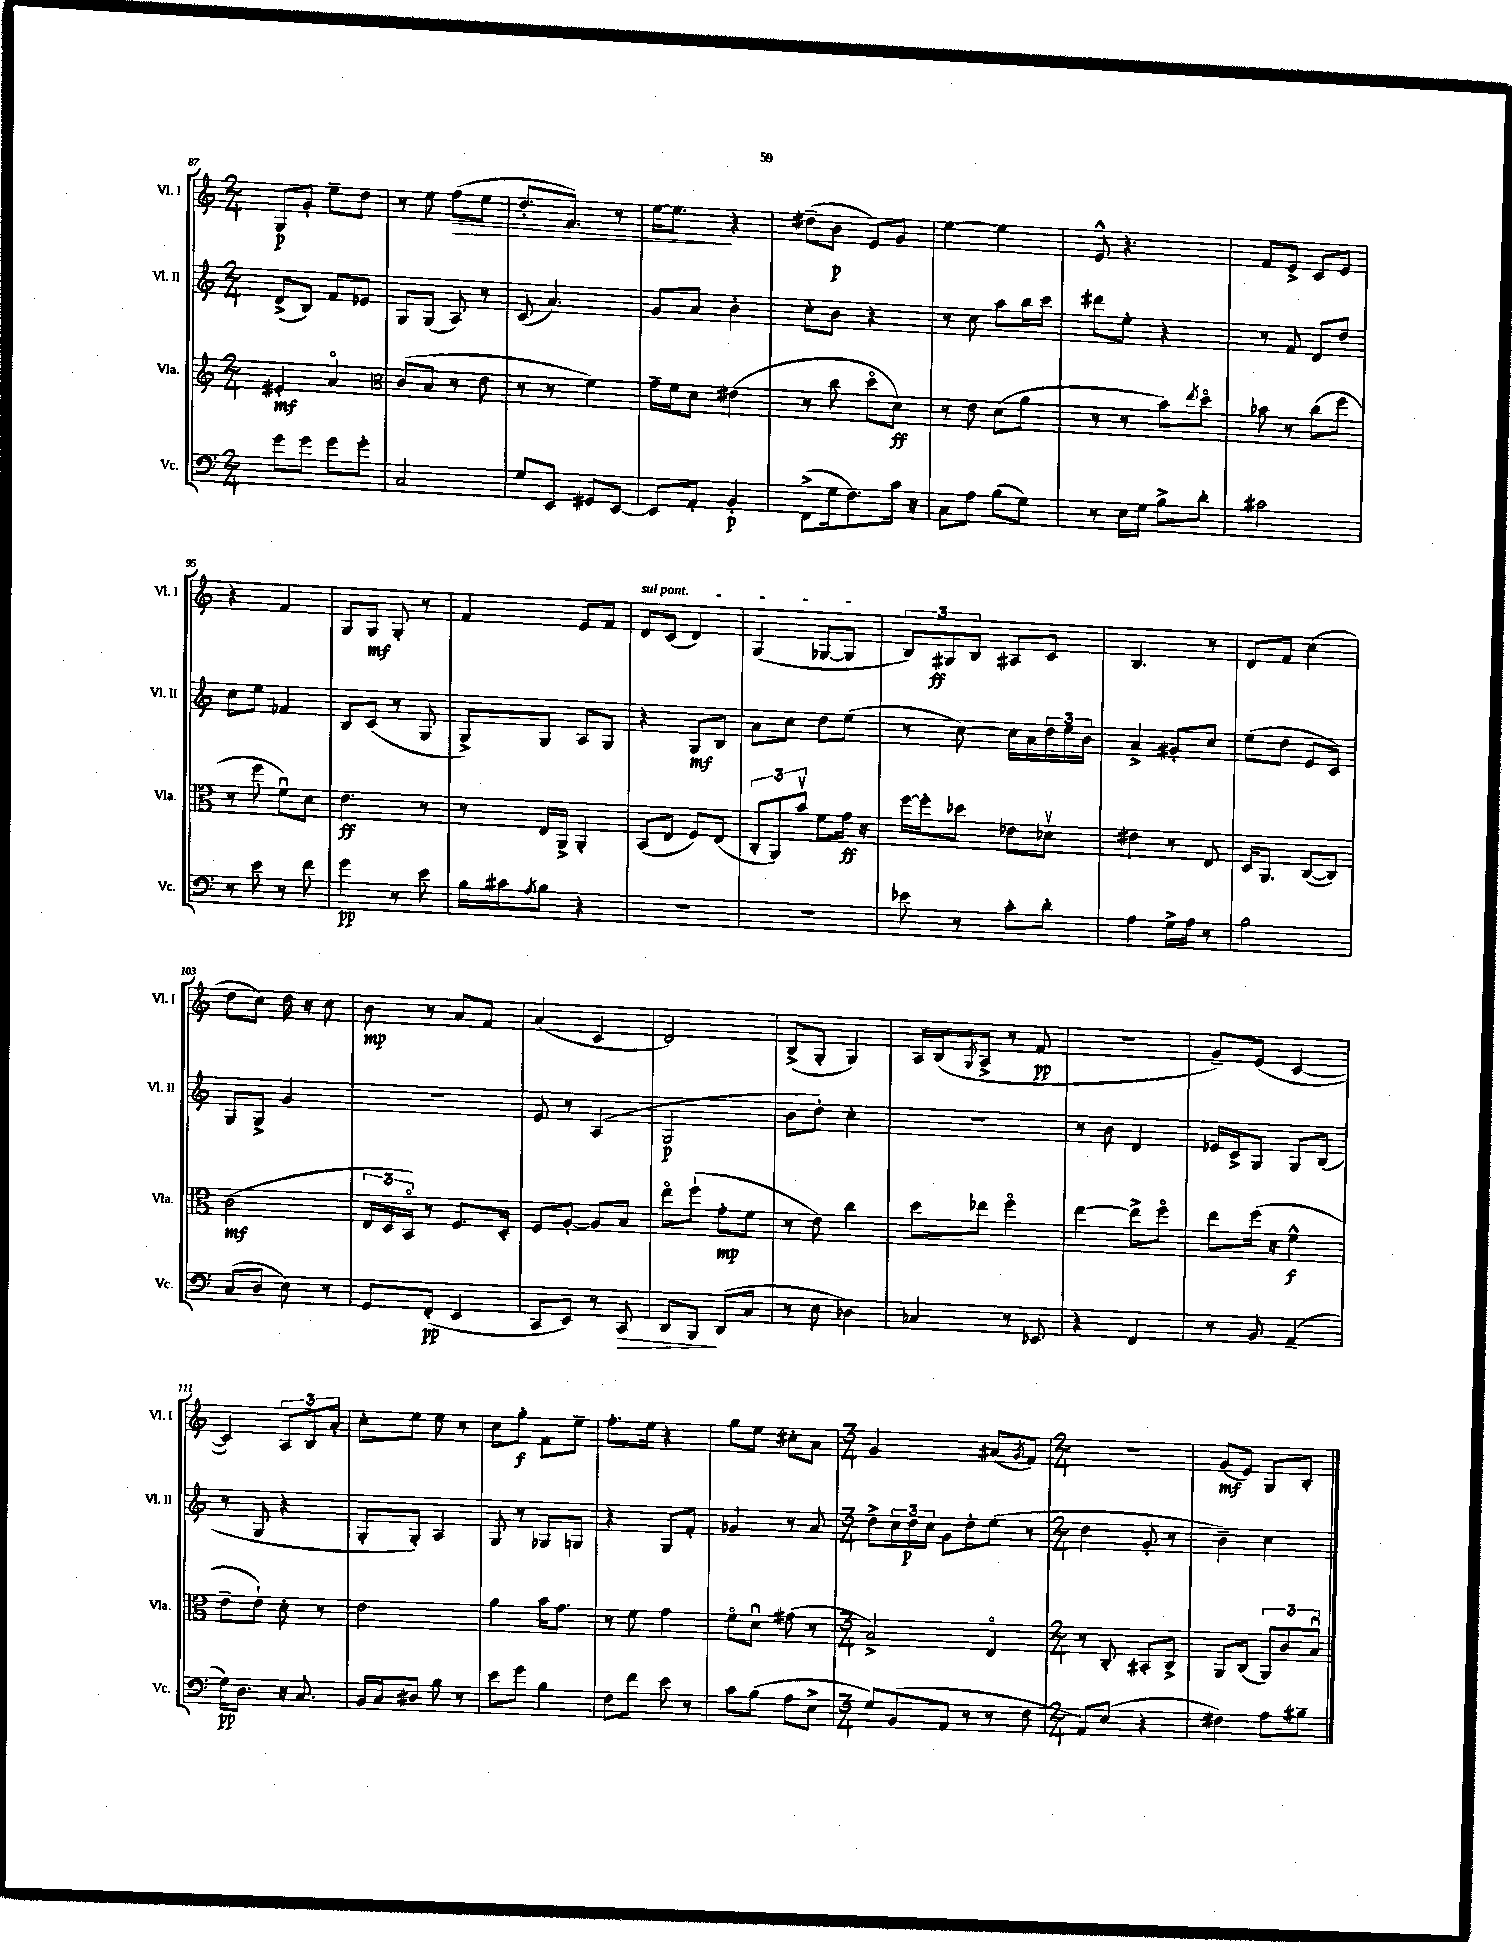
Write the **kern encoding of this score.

**kern	**kern	**kern	**kern
*staff4	*staff3	*staff2	*staff1
*clefF4	*clefG2	*clefG2	*clefG2
*k[]	*k[]	*k[]	*k[]
*M2/4	*M2/4	*M2/4	*M2/4
8g\L	4e#'/	(8d^/L	8G/L
8g\J	.	8B/J)	8g'/J
8g\L	4ao/	8f/L	8ee~\L
8g'\J	.	8e-/J	8dd\J
=	=	=	=
*	*clefC3	*	*
2C/	(8c/L	8G/L	8r
.	8B/J	(8G/J	8ee\
.	8r	8A/)	(8ff\L
.	8e\	8r	8ee\J
=	=	=	=
8G/L	8r	(8c/	8.dd'/L
8EE/J	8r	4.a/)	.
.	.	.	8.f/J)
8GG#/L	4f\)	.	.
[8EE/J	.	.	8r
=	=	=	=
8EE/]L	16g~\LL	8g/L	[16ee\LK
.	16f\J	.	8.ee\]J
8AA'/J	8d\J	8a/J	.
4BB'/	(4e#\	4b'\	4r
=	=	=	=
(8FF^\L	8r	8cc'\L	(8dd#~\L
16G\k	8cc\	8b\J	8b\J
8.F\)	.	.	.
.	8ddo\L	4r	8e/L)
16c\Jk	8d\J)	.	8g/J
16r	.	.	.
=	=	=	=
8C\L	8r	8r	[4ee\
8A\J	8e\	8cc\	.
(8B\L	(8d\L	8aa\L	4ee\]
8G\J)	8a\J	16bb\L	.
.	.	16ccc\JJ	.
=	=	=	=
8r	8r	8ddd#\L	8e^^/
16E\LL	8r	8ee'\J	4.r
16G\JJ	.	.	.
8B^\L	8b\L)	4r	.
.	8qee/	.	.
8d'\J	8ddo\J	.	.
=	=	=	=
2c#\	8b-\	8r	8f/L
.	8r	8f/	8e^/J
.	(8cc\L	8d/L	8c/L
.	8ff\J	8dd/J	8e/J
=	=	=	=
8r	8r	8cc\L	4r
8e\	8ff\	8ee\J	.
8r	8fu\L)	4f-/	4f/
8f\	8d\J	.	.
=	=	=	=
4g\	4.e\	8B/L	8G/L
.	.	(8c/J	8G/J
8r	.	8r	8G'/
8e\	8r	8G/	8r
=	=	=	=
16B\LL	8r	8G^/L)	4f/
16c#\J	.	.	.
8qA/	.	.	.
8B\J	16E/LL	8G/J	.
.	16AA^/JJ	.	.
4r	4AA'/	8A/L	8e/L
.	.	8G/J	8f/J
=	=	=	=
2r	(8BB/L	4r	8d/L
.	8E/J	.	(8c/J
.	8F/L)	8G/L	4d/)
.	(8E/J	8B/J	.
=	=	=	=
2r	12C'/L	8a\L	(4G/
.	12AA/)	.	.
.	.	8cc\J	.
.	12bv/J	.	.
.	8f\L	8dd\L	[8G-/L
.	16g\Jk	(8ee\J	8G-/]J
.	16r	.	.
=	=	=	=
8e-\	[16ff\LL	8r	12B/L)
.	16ff'\]J	.	.
.	.	.	12G#/
8r	8dd-\J	[8cc\)	.
.	.	.	12B/J
8c'\L	8e-\L	16cc\]LL	8A#/L
.	.	16a\	.
8d'\J	8d-v\J	24dd\	8c/J
.	.	24ee\	.
.	.	24b\JJ	.
=	=	=	=
4A\	4e#\	4a^/	4.B/
16G^\LL	8r	8g#'/L	.
16A\JJ	.	.	.
8r	8E/	8cc/J	8r
=	=	=	=
2B\	16D/LK	(8ee\L	8d/L
.	8.AA/J	.	.
.	.	8dd\J	8f/J
.	([8C/L	8e/L	(4cc\
.	8C/]J)	8c/J)	.
=	=	=	=
(8C/L	(2c\	8G/L	8dd\L
8D/J	.	8G^/J	8cc\J)
8E\)	.	4g/	16dd\
.	.	.	16r
8r	.	.	8cc\
=	=	=	=
8GG/L	24E/LL	2r	8b\
.	24D/	.	.
.	24BBo/JJ)	.	.
(8FF'/J	8r	.	8r
4EE/	8.F/L	.	8a/L
.	.	.	8f/J
.	16D'/Jk	.	.
=	=	=	=
8CC/L	8F/L	8e/	(4a/
8EE/J)	[8A'/J	8r	.
8r	8A/]L	(4A/	4c/
8CC/	8B/J	.	.
=	=	=	=
8DD/L	8eeo\L	2G/	2d/)
8BBB/J	(8ff`\J	.	.
(8DD/L	8g'\L	.	.
8C/J	8f\J	.	.
=	=	=	=
8r	8r	8b\L	(8B^/L
8E\	8e\)	8dd'\J)	8G'/J
4D-\)	4cc\	4cc'\	4G/)
=	=	=	=
4C-/	8dd\L	2r	16A/LL
.	.	.	(16B/J
.	.	.	8qG/
.	8ee-\J	.	8A^/J
8r	4ffo\	.	8r
8EE-/	.	.	8f/
=	=	=	=
4r	[4ee\	8r	2r
.	.	8b\	.
4FF/	8ee^\]L	4d/	.
.	8ffo\J	.	.
=	=	=	=
8r	8ee\L	16e-/LL	8g~/L)
.	.	16c^/J	.
8BB/	(16ff\Jk	8G/J	(8e/J
.	16r	.	.
(4AA~/	4f^^\	8G/L	[4c/
.	.	(8B/J	.
=	=	=	=
16G\LK)	8e~\L	8r	4c/])
8.D\J	.	.	.
.	8e`\J)	8G/	.
16r	8d'\	4r	12A/L
8.C/	.	.	.
.	.	.	12B/
.	8r	.	.
.	.	.	12a'/J
=	=	=	=
16BB/LL	2e\	8G'/L	8cc'\L
16C/J	.	.	.
8D#/J	.	8G'/J)	8ee\J
8B\	.	4A/	8ee\
8r	.	.	8r
=	=	=	=
8e\L	4a\	8G/	8cc\L
8g\J	.	8r	8gg'\J
4B\	16b\LK	8G-/L	8f\L
.	8.g\J	.	.
.	.	8G/J	8ee~\J
=	=	=	=
8F\L	8r	4r	8.ff'\L
8f\J	8f\	.	.
.	.	.	16ee\Jk
8e\	4g\	8G/L	4r
8r	.	8f'/J	.
=	=	=	=
8c\L	8fo\L	4g-/	8gg\L
(8B\J	8du\J	.	8ee\J
8A\L	(8g#\	8r	8cc#'\L
8E^\J	8r	8a/	8a\J
=	=	=	=
*M3/4	*M3/4	*M3/4	*M3/4
8G/L)	2B^/)	8dd^\L	2g/
(8BB/	.	24cc\L	.
.	.	24dd\	.
.	.	24cc\JJ	.
8AA/J	.	8g\L	.
8r	.	8dd'\	.
8r	4Eo/	(8ee\J	(8a#/L
.	.	.	8qg/
8F\	.	8r	8f/J)
=	=	=	=
*M2/4	*M2/4	*M2/4	*M2/4
8AA/L)	8r	4dd\	2r
(8E/J	8C'/	.	.
4r	8BB#'/L	8g'/	.
.	8C^/J	8r	.
=	=	=	=
4F#\)	8AA/L	4b~\)	(8g/L
.	(8C/J	.	8e/J)
8A\L	12AA/L)	4cc\	8G/L
.	12c/	.	.
8B#~\J	.	.	8B'/J
.	12Bu/J	.	.
==	==	==	==
*-	*-	*-	*-
